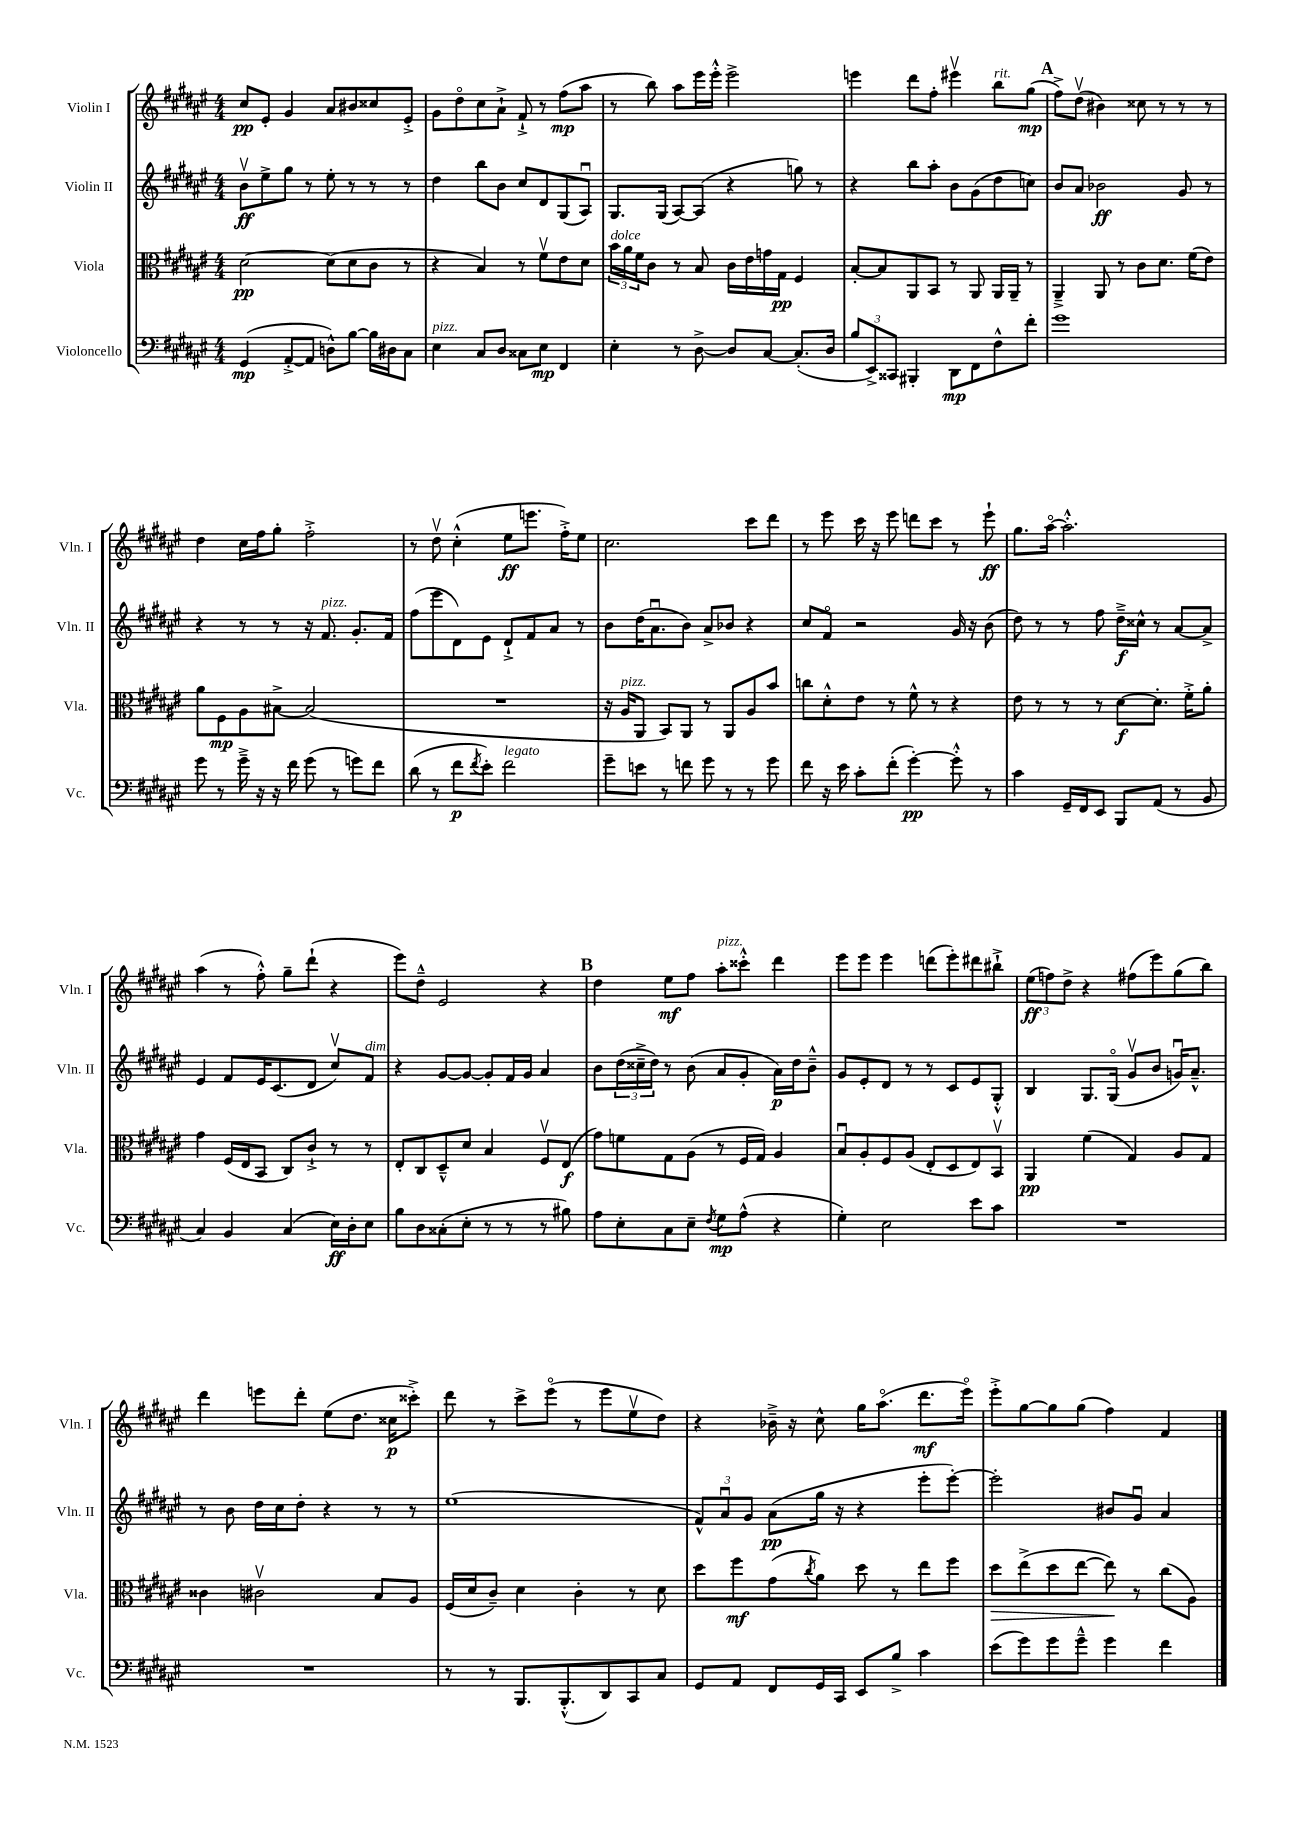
<<
\new StaffGroup <<
\new Staff = "s0" \with { instrumentName = "Violin I" shortInstrumentName = "Vln. I" } {
    \clef treble \key fis \major \numericTimeSignature \time 4/4
    cis''8\pp eis'8-. gis'4 ais'8 bis'8 cisis''8 eis'8-.-> |
    gis'8 dis''8\flageolet cis''8 ais'8-!-> fis'8-!-> r8 fis''8\mp( ais''8 |
    r8 b''8) ais''8 eis'''16 eis'''16-.-^ eis'''2-> |
    e'''4 dis'''8 fis''8-. eis'''4\upbow b''8^\markup { \italic "rit." } gis''8\mp( |
    \mark \markup { \bold "A" } fis''8->) dis''8\upbow( bis'4) cisis''8 r8 r8 r8 |
    dis''4 cis''16 fis''16 gis''8-. fis''2-.-> |
    r8 dis''8\upbow cis''4-.-^( eis''8\ff e'''8. fis''16-.->) eis''8 |
    cis''2. cis'''8 dis'''8 |
    r8 eis'''8 cis'''16 r16 eis'''8 d'''8 cis'''8 r8 eis'''8-!\ff |
    gis''8. ais''16~\flageolet ais''2.-.-^ |
    ais''4( r8 fis''8-.-^) gis''8-- dis'''8-!( r4 |
    eis'''8) dis''8---^ eis'2 r4 |
    \mark \markup { \bold "B" } dis''4 eis''8\mf fis''8 ais''8-.^\markup { \italic "pizz." } cisis'''8-.-^ dis'''4 |
    eis'''8 eis'''8 eis'''4 d'''8( eis'''8-.) dis'''8 bis''8-!-> |
    \tuplet 3/2 { eis''8\ff( f''8) dis''8-> } r4 fis''8( eis'''8) gis''8( b''8) |
    dis'''4 e'''8 dis'''8-. eis''8( dis''8. cisis''16\p cisis'''8-.->) |
    dis'''8 r8 cis'''8-> eis'''8\flageolet( r8 eis'''8 eis''8\upbow dis''8) |
    r4 bes'16---> r16 cis''8-^ gis''16 ais''8.\flageolet( dis'''8.\mf eis'''16\flageolet) |
    eis'''8-.-> gis''8~ gis''8 gis''8( fis''4) fis'4 \bar "|." |
}
\new Staff = "s1" \with { instrumentName = "Violin II" shortInstrumentName = "Vln. II" } {
    \clef treble \key fis \major \numericTimeSignature \time 4/4
    b'8\upbow\ff eis''8-> gis''8 r8 eis''8-. r8 r8 r8 |
    dis''4 b''8 b'8 cis''8 dis'8 gis8( ais8\downbow) |
    gis8. gis16( ais8~) ais8( r4 g''8) r8 |
    r4 b''8 ais''8-. b'8 gis'8( dis''8 c''8) |
    \mark \markup { \bold "A" } b'8 ais'8 bes'2\ff gis'8 r8 |
    r4 r8 r8 r16 fis'8.^\markup { \italic "pizz." } gis'8.-. fis'16 |
    fis''8( eis'''8 dis'8) eis'8 dis'8-!-> fis'8 ais'8 r8 |
    b'8 dis''16( ais'8.\downbow b'8) ais'8-> bes'8 r4 |
    cis''8 fis'8\flageolet r2 gis'16 r16 b'8( |
    dis''8) r8 r8 fis''8 dis''16--->\f cisis''16-^ r8 ais'8~ ais'8-> |
    eis'4 fis'8 eis'16 cis'8.( dis'8 cis''8\upbow) fis'8^\markup { \italic "dim." } |
    r4 gis'8~ gis'8~ gis'8-. fis'16 gis'16 ais'4 |
    \mark \markup { \bold "B" } b'8 \tuplet 3/2 { dis''16( cisis''16---> dis''16) } r8 b'8( ais'8 gis'8-. ais'16\p) dis''16 b'8---^ |
    gis'8 eis'8-. dis'8 r8 r8 cis'8 eis'8 gis8-.-^ |
    b4 gis8. gis16\flageolet( gis'8\upbow b'8 g'16\downbow) ais'8.---^ |
    r8 b'8 dis''16 cis''16 dis''8-. r4 r8 r8 |
    eis''1( |
    \tuplet 3/2 { fis'8-^) ais'8\downbow gis'8 } ais'8\pp( gis''16 r16 r4 eis'''8-. eis'''8~-.) |
    eis'''2-. bis'8 gis'8\downbow ais'4 \bar "|." |
}
\new Staff = "s2" \with { instrumentName = "Viola" shortInstrumentName = "Vla." } {
    \clef alto \key fis \major \numericTimeSignature \time 4/4
    dis'2~\pp dis'8( dis'8 cis'8 r8 |
    r4 b4) r8 fis'8\upbow eis'8 dis'8 |
    \tuplet 3/2 { b'16^\markup { \italic "dolce" } ais'16 fis'16 } cis'8 r8 b8 cis'16 eis'16 g'16 gis16\pp fis4 |
    b8~-. b8 ais,8 b,8 r8 ais,8 ais,16 ais,16-- r8 |
    \mark \markup { \bold "A" } ais,4---> ais,8 r8 cis'8 dis'8. fis'16( eis'8) |
    ais'8 fis8\mp ais8 bis8~-> bis2( |
    R1 |
    r16 ais16^\markup { \italic "pizz." } ais,8 b,8) ais,8 r8 ais,8 ais8 b'8 |
    c''8 dis'8-.-^ eis'8 r8 fis'8-^ r8 r4 |
    eis'8 r8 r8 r8 dis'8~\f dis'8.-. fis'16-.-> ais'8-. |
    gis'4 fis16( eis16 b,8 cis8) cis'8-!-> r8 r8 |
    eis8-. cis8 dis8---^ dis'8 b4 fis8\upbow eis8\f( |
    \mark \markup { \bold "B" } gis'8) f'8 gis8 ais8( r8 fis16 gis16) ais4 |
    b8\downbow ais8-. fis8 ais8( eis8-. dis8 eis8) b,8\upbow |
    ais,4\pp fis'4( gis4) ais8 gis8 |
    cisis'4 cis'2\upbow b8 ais8 |
    fis16( dis'16 cis'8--) dis'4 cis'4-. r8 dis'8 |
    dis''8 fis''8\mf gis'8( \acciaccatura { cis''8 } ais'8) dis''8 r8 eis''8 fis''8 |
    dis''8\> eis''8->( dis''8 eis''8~ eis''8\!) r8 cis''8( ais8) \bar "|." |
}
\new Staff = "s3" \with { instrumentName = "Violoncello" shortInstrumentName = "Vc." } {
    \clef bass \key fis \major \numericTimeSignature \time 4/4
    gis,4\mp( ais,8~-.-> ais,8 d8-^) b8~ b16 dis16 cis8 |
    eis4^\markup { \italic "pizz." } cis8 dis8 cisis8 eis8\mp fis,4 |
    eis4-. r8 dis8~-> dis8 cis8~ cis8.-.( dis16 |
    \tuplet 3/2 { b8 eis,8->) cisis,8 } bis,,4-. dis,8\mp fis,8 fis8-^ fis'8-. |
    \mark \markup { \bold "A" } gis'1 |
    gis'8 r8 gis'16---> r16 r16 fis'16 gis'8( r8 g'8) fis'8 |
    dis'8( r8 fis'8\p \acciaccatura { fis'8 } eis'8-.) fis'2^\markup { \italic "legato" } |
    gis'8-- e'8 r8 f'8 gis'8 r8 r8 gis'8 |
    fis'8 r16 eis'16 cis'8-. fis'8-.( gis'4~-.\pp) gis'8-.-^ r8 |
    cis'4 gis,16-- fis,16 eis,8 b,,8 ais,8( r8 b,8 |
    cis4) b,4 cis4( eis16\ff) dis16-. eis8 |
    b8 dis8 cisis8-.( eis8-. r8 r8 r8 bis8) |
    \mark \markup { \bold "B" } ais8 eis8-. cis8 eis8-- \acciaccatura { fis8 } gis8\mp ais8-^( r4 |
    gis4-.) eis2 eis'8 cis'8 |
    R1 |
    R1 |
    r8 r8 b,,8. b,,8.-.-^( dis,8) cis,8 cis8 |
    gis,8 ais,8 fis,8 gis,16 cis,16 eis,8 b8-> cis'4 |
    eis'8( gis'8) gis'8 gis'8---^ gis'4 fis'4 \bar "|." |
}
>>
>>
\layout { \context { \Score \remove "Bar_number_engraver" } }
